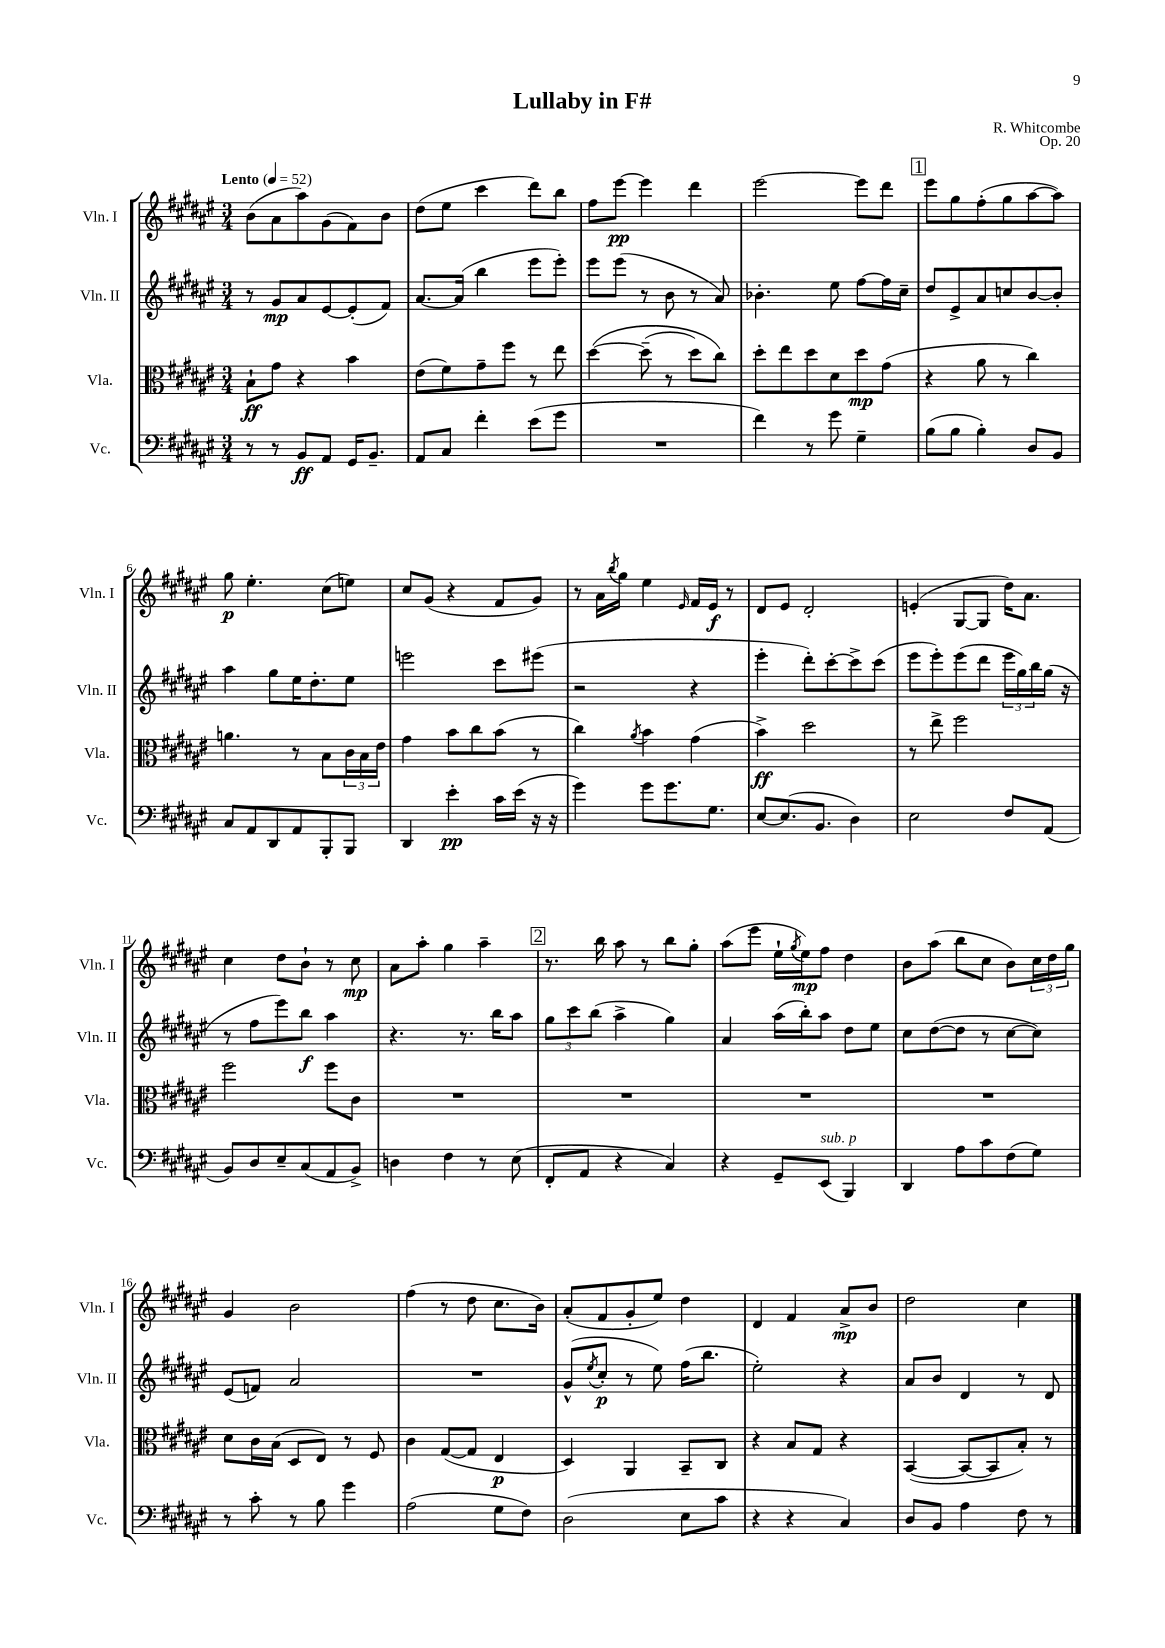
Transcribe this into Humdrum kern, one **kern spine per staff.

**kern	**kern	**kern	**kern
*staff4	*staff3	*staff2	*staff1
*clefF4	*clefC3	*clefG2	*clefG2
*k[f#c#g#d#a#e#]	*k[f#c#g#d#a#e#]	*k[f#c#g#d#a#e#]	*k[f#c#g#d#a#e#]
*M3/4	*M3/4	*M3/4	*M3/4
*MM52	*MM52	*MM52	*MM52
8r	8B`\L	8r	(8b\L
8r	8g#\J	8g#/L	8a#\
8BB/L	4r	8a#/	8aa#\)
8AA#/J	.	[8e#/	(8g#\
16GG#/LK	4b\	(8e#'/]	8f#\)
8.BB~/J	.	.	.
.	.	8f#/J)	8b\J
=	=	=	=
8AA#/L	(8e#\L	[8.a#/L	(8dd#\L
8C#/J	8f#\)	.	8ee#\J
.	.	(16a#/]Jk	.
4f#'\	8g#~\	4bb\	4ccc#\
.	8ff#\J	.	.
(8e#\L	8r	8eee#\L	8ddd#\L)
8g#\J	8ee#\	8eee#'\J)	8bb\J
=	=	=	=
2.r	&([4dd#\	8eee#\L	8ff#\L
.	.	(8eee#\J	[8eee#\J
.	(8dd#~\]	8r	4eee#\]
.	8r	8b\	.
.	8dd#\L)	8r	4ddd#\
.	8cc#\J&)	8a#/)	.
=	=	=	=
4f#\)	8dd#'\L	4.b-'\	[2eee#\
.	8ee#\	.	.
8r	8dd#\	.	.
8g#\	8d#\	8ee#\	.
4G#~\	8dd#\	[8ff#\L	8eee#\]L
.	(8g#\J	16ff#\]L	8ddd#\J
.	.	16cc#~\JJ	.
=	=	=	=
(8B\L	4r	8dd#/L	8eee#\L
8B\J	.	8e#^/	8gg#\
4B'\)	8a#\	8a#/	(8ff#'\
.	8r	8cc/	8gg#\
8D#/L	4cc#\)	[8b/	[8aa#\
8BB/J	.	8b'/]J	8aa#\]J)
=	=	=	=
8C#/L	4.a\	4aa#\	8gg#\
8AA#/	.	.	4.ee#'\
8DD#/	.	8gg#\L	.
8AA#/	8r	16ee#\K	.
.	.	8.dd#'\	.
8BBB'/	8B\L	.	(8cc#\L
8BBB/J	24c#\L	8ee#\J	8ee\J)
.	24B\	.	.
.	24e#\JJ	.	.
=	=	=	=
4DD#/	4g#\	2eee\	8cc#/L
.	.	.	(8g#/J
4e#'\	8b\L	.	4r
.	8cc#\	.	.
16c#\LL	(8b\J	8ccc#\L	8f#/L
(16e#\JJ	.	.	.
16r	8r	(8eee#\J	8g#/J)
16r	.	.	.
=	=	=	=
4g#\)	4cc#\)	2r	8r
.	.	.	16a#\LL
.	.	.	8qbb/
.	.	.	16gg#\JJ
.	8qa#/	.	.
8g#\L	4b\	.	4ee#\
8.g#\	.	.	.
.	.	.	16qqe#/
.	(4g#\	4r	16f#/LL
8.G#\J	.	.	16e#/JJ
.	.	.	8r
=	=	=	=
[8E#/L	4b^\)	4eee#'\	8d#/L
(8.E#/]	.	.	8e#/J
.	2dd#\	8ddd#'\L)	2d#'/
8.BB/J	.	.	.
.	.	[8ccc#'\	.
4D#\)	.	8ccc#^\]	.
.	.	(8ccc#\J	.
=	=	=	=
2E#\	8r	8eee#\L	(4e'/
.	8ee#^\	8eee#'\)	.
.	2ff#\	(8eee#\	[8G#/L
.	.	8ddd#\J	8G#/]J
8F#/L	.	24eee#\LL	16dd#\LK)
.	.	24gg#\)	.
.	.	.	8.a#\J
.	.	24bb\	.
(8AA#/J	.	(16gg#\JJ	.
.	.	16r	.
=	=	=	=
8BB/L)	2ff#\	8r	4cc#\
8D#/	.	8ff#\L	.
8E#~/	.	8eee#\)	8dd#\L
(8C#/	.	8bb\J	8b`\J
8AA#/	8ff#\L	4aa#\	8r
8BB^/J)	8c#\J	.	8cc#\
=	=	=	=
4D\	2.r	4.r	8a#\L
.	.	.	8aa#'\J
4F#\	.	.	4gg#\
.	.	8.r	.
8r	.	.	4aa#~\
.	.	16bb\LK	.
(8E#\	.	8aa#\J	.
=	=	=	=
8FF#'/L	2.r	12gg#\L	8.r
.	.	12ccc#\	.
8AA#/J	.	.	.
.	.	(12bb\J	.
.	.	.	16bb\
4r	.	4aa#^\	8aa#\
.	.	.	8r
4C#/)	.	4gg#\)	8bb\L
.	.	.	8gg#'\J
=	=	=	=
4r	2.r	4a#/	(8aa#\L
.	.	.	8eee#\J
8GG#~/L	.	(16aa#\LL	16ee#`\LL
.	.	.	8qgg#/
.	.	16bb'\J)	16ee#\J)
(8EE#/J	.	8aa#\J	8ff#\J
4BBB/)	.	8dd#\L	4dd#\
.	.	8ee#\J	.
=	=	=	=
4DD#/	2.r	8cc#\L	8b\L
.	.	([8dd#\	(8aa#\J
8A#\L	.	8dd#\]J	8bb\L
8c#\	.	8r	8cc#\J
(8F#\	.	[8cc#\L	8b\L)
8G#\J)	.	8cc#\]J)	24cc#\L
.	.	.	24dd#\
.	.	.	24gg#\JJ
=	=	=	=
8r	8d#\L	(8e#/L	4g#/
8c#'\	16c#\L	8f/J)	.
.	(16B\JJ	.	.
8r	8D#/L	2a#/	2b\
8B\	8E#/J)	.	.
4g#\	8r	.	.
.	8F#/	.	.
=	=	=	=
(2A#\	4c#\	2.r	(4ff#\
.	([8G#/L	.	8r
.	8G#/]J	.	8dd#\
8G#\L	4E#/	.	8.cc#\L
8F#\J)	.	.	.
.	.	.	16b\Jk)
=	=	=	=
(2D#\	4D#/)	(8g#^^/L	(8a#'/L
.	.	8qee#/	.
.	.	8cc#'/J	8f#/
.	4AA#/	8r	8g#'/
.	.	8ee#\)	8ee#/J)
8E#\L	8BB~/L	(16ff#\LK	4dd#\
.	.	8.bb\J	.
8c#\J	8C#/J	.	.
=	=	=	=
4r	4r	2ee#'\)	4d#/
4r	8B/L	.	4f#/
.	8G#/J	.	.
4C#/)	4r	4r	8a#^/L
.	.	.	8b/J
=	=	=	=
8D#/L	([4BB/	8a#/L	2dd#\
8BB/J	.	8b/J	.
4A#\	8BB/_L	4d#/	.
.	8BB/]	.	.
8F#\	8B'/J)	8r	4cc#\
8r	8r	8d#/	.
==	==	==	==
*-	*-	*-	*-
